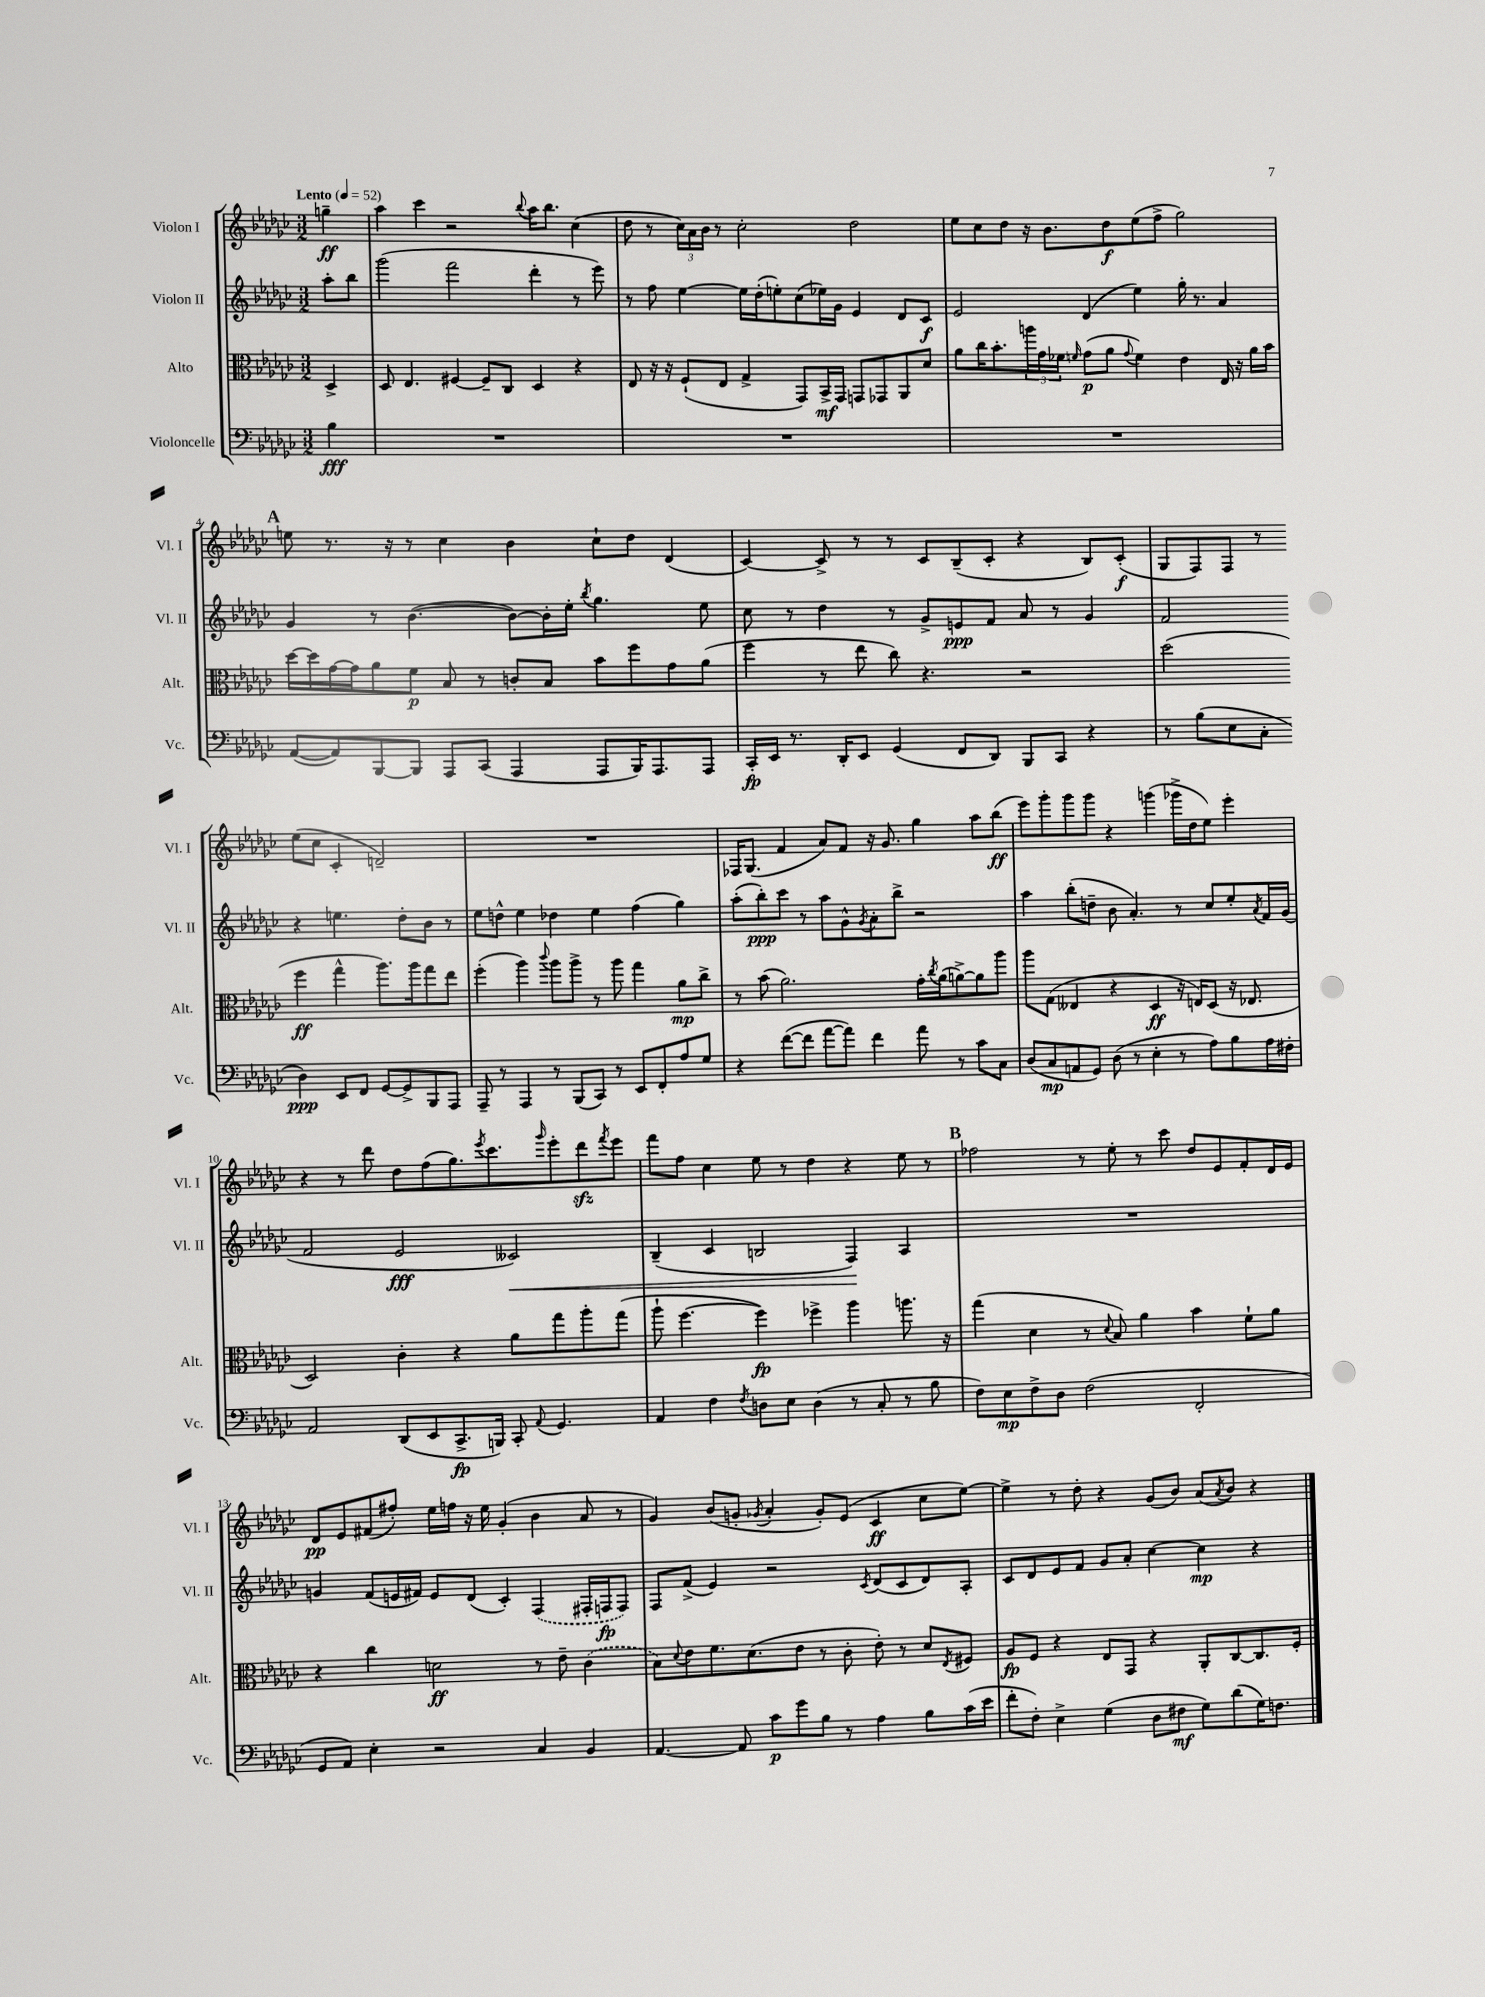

**kern	**kern	**kern	**kern
*staff4	*staff3	*staff2	*staff1
*clefF4	*clefC3	*clefG2	*clefG2
*k[b-e-a-d-g-c-]	*k[b-e-a-d-g-c-]	*k[b-e-a-d-g-c-]	*k[b-e-a-d-g-c-]
*M3/2	*M3/2	*M3/2	*M3/2
*MM52	*MM52	*MM52	*MM52
4B-\	4D-^/	8aa-'\L	4gg~\
.	.	8bb-\J	.
=	=	=	=
1.r	8D-/	(2ggg-\	4aa-\
.	4.E-/	.	.
.	.	.	4ccc-\
.	[4F#/	2fff\	2r
.	8F#~/]L	.	.
.	8C-/J	.	.
.	.	.	8qqbb-/
.	4D-/	4ddd-'\	16aa-\LK
.	.	.	8.bb-\J
.	4r	8r	(4cc-\
.	.	8eee-\)	.
=	=	=	=
1.r	8E-/	8r	8dd-\
.	16r	8ff\	8r
.	16r	.	.
.	(8F`/L	[4ee-\	24cc-\LL)
.	.	.	24a-\
.	.	.	24b-\JJ
.	8E-/J	.	8r
.	4G-^/	16ee-\]LL	2cc-'\
.	.	(16dd-'\J	.
.	.	8ee'\)	.
.	8GG-/L)	(8cc-\	.
.	16BB-^/L	16ee-\L)	.
.	16GG-/JJ	16g-\JJ	.
.	8GG/L	4e-/	2dd-\
.	8GG-/	.	.
.	8AA-/	8d-/L	.
.	8d-/J	8c-/J	.
=	=	=	=
1.r	8a-\L	2e-/	8ee-\L
.	16cc-\K	.	8cc-\
.	8.b-'\	.	.
.	.	.	8dd-\J
.	24aa\L	.	16r
.	24g-\	.	.
.	.	.	8.b-\L
.	24f-\JJ	.	.
.	16qqf/	.	.
.	(8g-\L	(4d-/	.
.	8a-\J	.	8dd-\
.	8qqg-/	.	.
.	4f\)	4ee-\)	(8ee-\
.	.	.	8ff^\J
.	4e-\	16gg-'\	2gg-\)
.	.	8.r	.
.	16E-/	4a-/	.
.	16r	.	.
.	16a-\LL	.	.
.	16b-\JJ	.	.
=	=	=	=
([8AA-/L	[16dd-\LL	4g-/	8ee\
.	16dd-\]	.	.
8AA-/])	[16g-\	.	8.r
.	16g-\]J	.	.
[8BBB-/	8a-\	8r	.
.	.	.	16r
8BBB-/]J	8f\J	([4.b-\	8r
8AAA-/L	8B-/	.	4cc-\
(8CC-/J	8r	.	.
4AAA-/	8c'/L	8b-\_L)	4b-\
.	8B-/J	16b-'\]L	.
.	.	16ee-'\JJ	.
.	.	8qbb-/	.
8AAA-/L	8b-\L	4.gg-\	8cc-`\L
16BBB-/K)	8ff\	.	8dd-\J
8.AAA-/	.	.	.
.	8g-\	.	(4d-/
8AAA-/J	(8a-\J	8ee-\	.
=	=	=	=
16CC-'/LL	4ff\	8cc-\	[4c-/)
16EE-/JJ	.	.	.
8.r	.	8r	.
.	8r	4dd-\	8c-^/]
16DD-'/LK	.	.	.
8EE-/J	8ee-\	.	8r
(4GG-/	8cc-\)	8r	8r
.	4.r	8g-^/L	8c-/L
8FF/L	.	8e/	(8B-~/
8DD-/J)	.	8f/J	8c-'/J
8BBB-/L	2r	8a-/	4r
8CC-/J	.	8r	.
4r	.	4g-/	8B-/L)
.	.	.	(8c-'/J
=	=	=	=
8r	(2dd-\	2f/	8G-/L
(8B-\L	.	.	8F/)
8E-\	.	.	8F/J
8C-'\J	.	.	8r
4D-\)	4ff\	4r	(8ee-\L
.	.	.	8cc-\J
8EE-/L	4gg-^^\	4.ee\	4c-'/
8FF/J	.	.	.
[8GG-/L	8.aa-\L)	.	2d~/)
8GG-^/]	.	8dd-'\L	.
.	16aa-\k	.	.
8BBB-/	8gg-\	8b-\J	.
8AAA-/J	8ee-\J	8r	.
=	=	=	=
8AAA-~/	(4ff'\	8ee-\L	1.r
8r	.	8dd^^\J	.
4AAA-/	4aa-\)	4ee-\	.
.	8qqccc-/	.	.
8r	8aa-\L	4dd-\	.
(8BBB-/L	8aa-^\J	.	.
8CC-/J)	8r	4ee-\	.
8r	8aa-\	.	.
8EE-/L	4gg-\	(4ff\	.
8FF'/	.	.	.
8A-/	8a-\L	4gg-\)	.
8G-/J	8cc-^\J	.	.
=	=	=	=
4r	8r	(8aa-'\L	16F-/LK
.	.	.	(8.G-/J
.	(8b-\	8bb-'\)	.
([8f\L	2.a-\)	8ccc-\J	4f/
8f\]J	.	8r	.
[8a-\L	.	8aa-\L	8a-/L)
8a-\]J)	.	8g-^^\	8f/J
.	.	8qg-/	.
4f\	.	8a-'\	16r
.	.	.	8.g-/
.	.	8bb-^\J	.
8a-\	16g-'\LL	2r	4gg-\
.	8qcc-/	.	.
.	(16a-\J	.	.
8r	[8a^\)	.	.
8c-\L	8a\]	.	8aa-\L
8C-\J	8aa-\J	.	(8bb-\J
=	=	=	=
(8D-/L	8aa-\L	4aa-\	8eee-\L)
8C-/	(8G-\J	.	8ggg-'\
8AA/	4E--/	(8bb-'\L	8ggg-\
8GG-/J)	.	8dd~\J	8ggg-\J
(8D-\	4r	8b-\	4r
8r	.	4.a-'/)	.
4E-'\	4D-/	.	(4ggg\
8r	16r	8r	16ggg-^\LL
.	16E/LK)	.	16dd-\J
8A-\L)	(8D-/J	8cc-/L	8ee-\J)
8B-\	16r	8ee-'/	4eee-'\
.	8.E-/	.	.
.	.	8qa-/	.
16A-\L	.	16f/L	.
16F#'\JJ	.	(16g-/JJ	.
=	=	=	=
2AA-/	2D-/)	2f/	4r
.	.	.	8r
.	.	.	8ddd-\
(8DD-/L	4c-'\	2e-/	8dd-\L
8EE-/	.	.	(8ff\
8.CC-^/	4r	.	8.gg-\)
.	.	.	8qeee-/
16BBB/Jk)	.	.	8.ccc-\
8CC-'/	8a-\L	2c--/)	.
8qqAA-/	.	.	16qqggg-/
4.GG-/	8gg-\	.	8eee-'\
.	8aa-'\	.	8ddd-\
.	.	.	8qfff/
.	(8gg-\J	.	8eee-\J
=	=	=	=
4AA-/	8aa-`\	(4B-~/	8fff\L
.	[4.ff\	.	8ff\J
4F\	.	4c-/	4cc-\
8qF/	.	.	.
8D\L	4ff\])	2B/	8ee-\
8E-\J	.	.	8r
(4D\	4ff-^\	.	4dd-\
8r	4aa-\	4F/)	4r
8C-'/	.	.	.
8r	8.aa\	4A-/	8ee-\
8B-\	.	.	8r
.	16r	.	.
=	=	=	=
8F\L)	(4gg-\	1.r	2ff-\
8E-\	.	.	.
8F^\	4d-\	.	.
8D-\J	.	.	.
(2F\	8r	.	8r
.	8qqd-/	.	.
.	8B-/)	.	8ee-'\
.	4a-\	.	8r
.	.	.	8ccc-\
2FF'/	4b-\	.	8dd-/L
.	.	.	8e-/
.	8f`\L	.	8f'/
.	8a-\J	.	16d-/L
.	.	.	16e-/JJ
=	=	=	=
8GG-/L	4r	4g/	8d-/L
8AA-/J)	.	.	8e-/
4E-'\	4cc-\	(8f/L	(8f#/
.	.	16e/L	8ff#'/J)
.	.	16f#/JJ)	.
2r	2d\	8e/L	16ee-\LL
.	.	.	16ff\JJ
.	.	(8d-/J	16r
.	.	.	16ee-\
.	.	4c-'/)	(4g-'/
4C-/	8r	(4F/	4b-\
.	8e-~\	.	.
4BB-/	(4c-\	16F#'/LL	8a-/
.	.	16F/J	.
.	.	8F/J)	8r
=	=	=	=
[4.AA-/	8B-\L)	8F/L	4g-/)
.	8qqd-/	.	.
.	8e-\	(8f^/J	.
.	8.f\	4e-/)	(8b-/L
8AA-/]	.	.	8g'/J
.	(8.d-\	.	.
.	.	.	8qg-/
8c-\L	.	2r	4a-'/
8g-\	8e-\J	.	.
8B-\J	8r	.	8g-'/L)
8r	8c-'\	.	(8e-/J
.	.	8qc-/	.
4A-\	8e-'\)	(8d-/L	4c-/
.	8r	8c-/	.
8B-\L	8d-/L	8d-/)	8cc-\L
.	8qE-/	.	.
(16c-\L	8F#/J	8A-'/J	[8ee-\J)
16e-\JJ	.	.	.
=	=	=	=
8f'\L	8A-/L	8c-/L	4ee-^\]
8F'\J)	8F/J	8d-/	.
4E-^\	4r	8e-/	8r
.	.	8f/J	8dd-'\
(4G-\	8E-/L	8g-/L	4r
.	8GG-/J	8a-'/J	.
8D-\L	4r	[4cc-\	(8g-/L
8F#\J	.	.	8b-/J)
8G-\L)	8AA-'/L	4cc-\]	(8a-/L
.	.	.	8qa-/
(8d-\	[8C-/	.	8b-/J)
16G-\K)	8.C-/]	4r	4r
8.F\J	.	.	.
.	16F'/Jk	.	.
==	==	==	==
*-	*-	*-	*-
